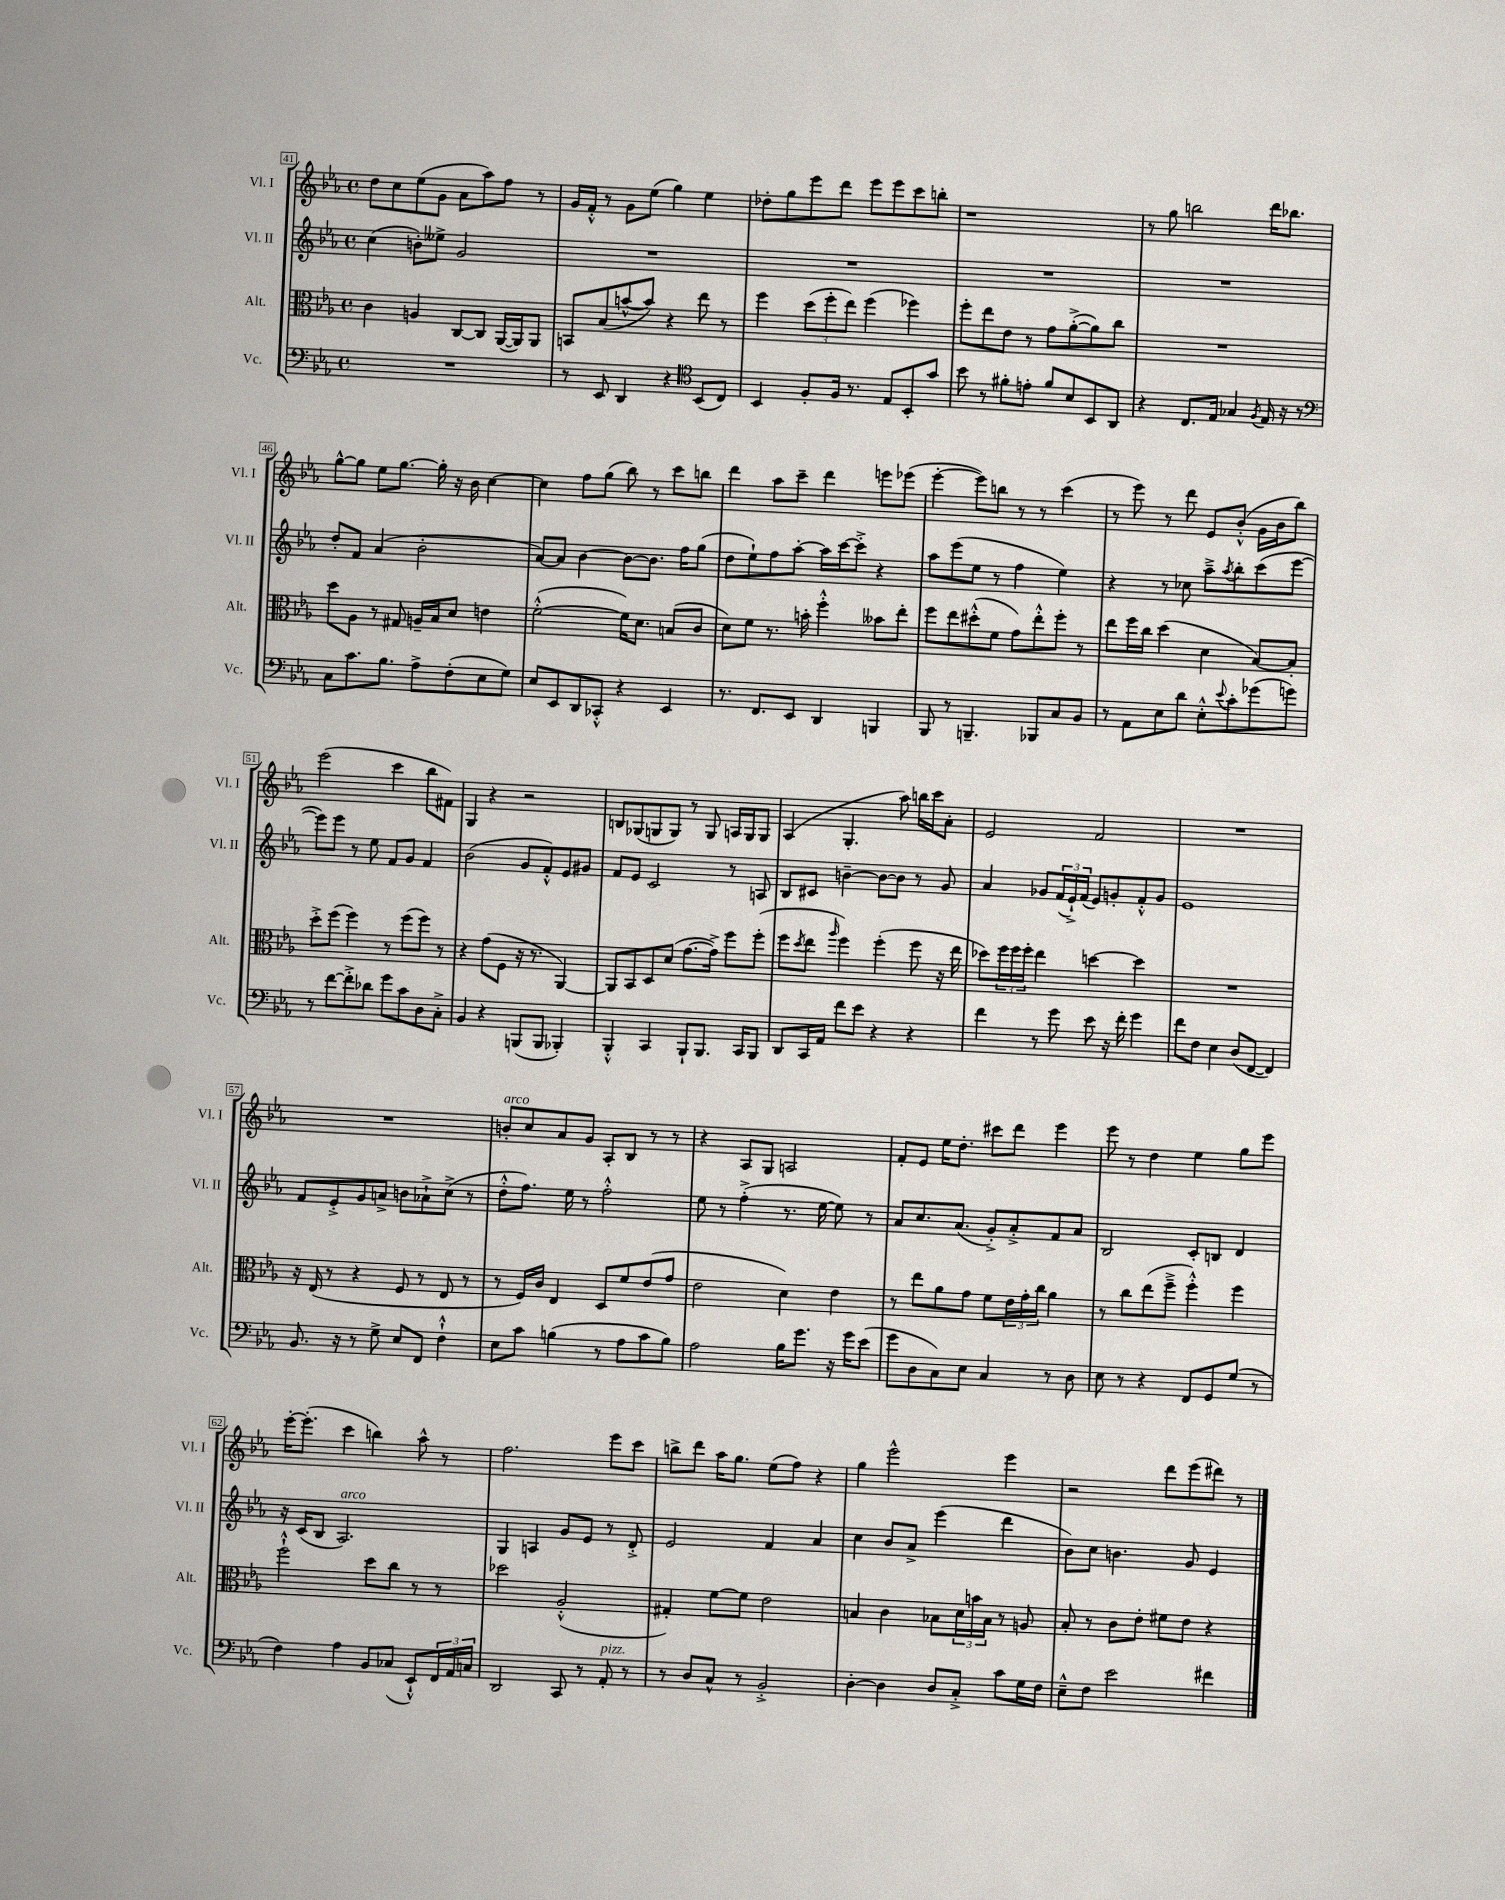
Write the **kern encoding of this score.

**kern	**kern	**kern	**kern
*part4	*part3	*part2	*part1
*staff4	*staff3	*staff2	*staff1
*I"Vc.	*I"Alt.	*I"Vl. II	*I"Vl. I
*I'Vc.	*I'Alt.	*I'Vl. II	*I'Vl. I
*clefF4	*clefC3	*clefG2	*clefG2
*k[b-e-a-]	*k[b-e-a-]	*k[b-e-a-]	*k[b-e-a-]
*M4/4	*M4/4	*M4/4	*M4/4
*met(c)	*met(c)	*met(c)	*met(c)
=41	=41	=41	=41
1r	4c\	(4cc\	8dd\L
.	.	.	8cc\
.	4An/	8bn'\L)	(8ee-\
.	.	8ee--X^\J	8g\J
.	[8C/L	2g/	8a-\L
.	8C/J]	.	8aa-\)
.	([16AA-/LL	.	8ff\J
.	16AA-/J])	.	.
.	8AA-/J	.	8r
=42	=42	=42	=42
8r	8BBn/L	1r	16g/LL
.	.	.	16f'^^/JJ
8EE-/	(8B-/	.	8r
4DD/	[8bn^^/	.	8g\L
.	8b/J])	.	(8ee-\J
4r	4r	.	4gg\)
*clefC4	*	*	*
(8BB-/L	8ee-\	.	4ee-\
8C/J)	8r	.	.
=43	=43	=43	=43
4BB-/	4ff\	1r	8dd-X'\L
.	.	.	8gg\
8F'/L	(12dd\L	.	8eee-\
.	12ff'\	.	.
16F/Jk	.	.	8ddd\J
.	12ee-\J)	.	.
8.r	.	.	.
.	(4ff\	.	8eee-\L
8E-/L	.	.	8eee-\
8BB-'/	4ff-X\)	.	8ccc\
8g/J	.	.	8bbn'\J
=44	=44	=44	=44
8b-\	8ff'\L	1r	1r
8r	8ee-\	.	.
8f#X'\L	8e-\J	.	.
8en'\J	8r	.	.
8f#/L	8g\L	.	.
8B-/	([8a-'^\	.	.
8BB-/	8a-\])	.	.
8AA-/J	8cc\J	.	.
=45	=45	=45	=45
4r	1r	1r	8r
.	.	.	8gg\
8.C/L	.	.	2bbn\
16E-/Jk	.	.	.
4G-X/	.	.	.
8qF/	.	.	.
16E-/	.	.	16ddd\KL
16r	.	.	8.bb-X\J
8r	.	.	.
!!LO:LB:g=z
=46	=46	=46	=46
*clefF4	*	*	*
8C\L	8dd\L	8dd'/L	[8gg^^\L
8.c\	8A-\J	8f/J	8gg\J]
.	8r	(4a-/	8ee-\L
8.B-\J	.	.	.
.	8G#X/	.	[8.gg\J
8A-^\L	16An~/LL	2b-'\	.
.	16B-/J	.	16gg'\]
(8F'\	8d/J	.	16r
.	.	.	16b-\
8E-\	4en\	.	[4cc\
8G\J)	.	.	.
=47	=47	=47	=47
8E-/L	([2f'^^\	[8a-/L)	4cc\]
8EE-/	.	8a-/J]	.
8DD/	.	[4b-\	8ff\L
8CC-X'^^/J	.	.	(8gg\J
4r	16f\KL])	8b-\L_	8bb-\)
.	8.d\J	.	.
.	.	8.b-\J]	8r
4EE-/	(8Bn/L	.	8ccc\L
.	.	16ff\KL	.
.	8c/J	(8gg\J	8bbn\J
=48	=48	=48	=48
8.r	8d\L)	8dd\L	4ddd\
.	8f\J	8ee-`\)	.
8.FF/L	.	.	.
.	8.r	8ff\	8aa-\L
8EE-/J	.	[8aa-'\J	8ccc~\J
.	16bn'\	.	.
4DD/	4ff'^^\	16aa-\LL]	4ddd\
.	.	[16ccc\J	.
.	.	8ccc'^\J]	.
4BBBn/	8b--X\L	4r	8eeen\L
.	8ee-'\J	.	(8eee-X\J
=49	=49	=49	=49
8BBB-/	8ff\L	8aa-\L	[4eee-'\
8r	8ee-\	(8eee-\	.
4.BBBn~/	(8dd#X'^^\	8ee-\J	8eee-\L])
.	8f\J	8r	8bbn\J
.	8g\L)	4ff\	8r
8BBB-X/L	8ee-'^^\	.	8r
8C/	8ff'\J	4ee-\)	(4ccc\
8BB-/J	8r	.	.
=50	=50	=50	=50
8r	8ee-\L	4r	8r
8AA-\L	16ff\L	.	8eee-\)
.	16cc\JJ	.	.
8E-\	(4dd\	8r	8r
8d\J	.	8cc-X\	8ddd\
8E-'^^\L	4d\	8aa-~^\L	8e-/L
8qqe-/	.	8qaa-/	.
8c'\	.	8bb-'\	(8b-'^^/J
(8g-X\	[8B-/L)	(8ccc\	16g\LL
.	.	.	16b-\J
8gn\J)	8B-'/J]	[8eee-\J	8bb-\J)
!!LO:LB:g=z
=51	=51	=51	=51
8r	8dd'^\L	8eee-\L])	(2eee-\
[8f\L	(8ff\J	8eee-\J	.
8f'^\]	4ff\)	8r	.
8d-X\J	.	8ee-\	.
8g\L	8r	8f/L	4ccc\
8c\	(8ff\L	8g/J	.
8D\	8ff\J)	4f/	8bb-\L
8C'^\J	8r	.	8f#X\J)
=52	=52	=52	=52
4BB-/	4r	(2b-\	4G/
4r	(8g\L	.	4r
.	8F\J	.	.
(8BBBn/L	16r	8g/L	2r
.	8.r	.	.
8BBB/J	.	8f'^^/)	.
4BBB-X'/)	[4AA-/)	8e-/	.
.	.	8g#X/J	.
=53	=53	=53	=53
4BBB-'^^/	8AA-/L]	8f/L	8Bn/L
.	8BB-/	8e-/J	(8G-X/
4CC/	8D/	2c/	8Gn/
.	(8d/J	.	8G/J)
8BBB-`/L	[8.g\L	.	8r
8.BBB-/J	.	.	8G/
.	16g^\Jk])	.	.
.	8ff\L	8r	16An/LL
16CC/KL	.	.	16G/J
8BBB-/J	(8ff'\J	8An/	8G/J
=54	=54	=54	=54
8DD/L	8ff\L	8B-/L	(4A-/
.	8qdd/	.	.
16CC/L	8ee-\J	8c#X/J	.
16AA-/JJ	.	.	.
.	16qqaa-/	.	.
8f\L	4ff\)	[4bn~\	4.G'/
8e-\J	.	.	.
4r	(4ff'\	8b\L_	.
.	.	8b\J]	8aa-\)
4r	8ff\	8r	16bbn\LL
.	.	.	16ccc\J
.	16r	8g/	8a-'\J
.	16ee-\	.	.
=55	=55	=55	=55
4f\	8dd-X\L)	4a-/	2e-/
.	24ff\L	.	.
.	24ff\	.	.
.	24ff'\JJ	.	.
8r	4ee-\	8g-X/L	.
8g\	.	(24f/L	.
.	.	24e-`^/)	.
.	.	(24f/JJ	.
8e-\	[4ddn\	8e-/L)	2f/
16r	.	8gn'/	.
16f'\	.	.	.
4g\	4dd\]	8f'^^/	.
.	.	8g/J	.
=56	=56	=56	=56
8f\L	1r	1e-	1r
8F\J	.	.	.
4E-\	.	.	.
(8D/L	.	.	.
[8FF/J	.	.	.
4FF/])	.	.	.
!!LO:LB:g=z
=57	=57	=57	=57
8.BB-/	16r	8f/L	1r
.	(16E-/	.	.
.	8r	8e-'^/	.
16r	.	.	.
8r	4r	8g/	.
8G^\	.	8an^/J	.
8E-/L	8F/	8bn\L	.
8FF/J	8r	8a-X`^\	.
4F`^^\	8E-/	(8cc^\J	.
.	8r	8r	.
=58	=58	=58	=58
!	!	!	!LO:TX:a:i:t=arco
8E-\L	8r	8dd'^^\L	8bn'/L
8c\J	16F/LL)	8.ff\J)	8cc/
.	16c/JJ	.	.
(4Bn\	4E-/	.	8a-/
.	.	16ee-\	.
.	.	8r	8g/J
8r	8D/L	2ff'^^\	8A-'/L
8A-\L	8f/	.	8B-/J
8c\	(8e-/	.	8r
8B\J)	8g/J	.	8r
=59	=59	=59	=59
2A-\	2e-\	8ee-\	4r
.	.	8r	.
.	.	(4ff'^\	8A-/L
.	.	.	8G/J
16B-\KL	4d\)	8.r	2An/
8.g\J	.	.	.
.	.	[16ee-\	.
16r	4e-\	8ee-\])	.
16g\KL	.	.	.
(8e-\J	.	8r	.
=60	=60	=60	=60
8g\L	8r	8a-/L	8f'/L
8D\	8ee-\L	8.cc/	8e-/J
8C\)	8a-\	.	16ee-\KL
.	.	(8.a-/J	8.dd'\J
8E-\J	8g\J	.	.
4C/	8f\L	8g'^/L)	8ccc#X\L
.	24e-\L	8a-'^/	8ddd\J
.	24g'\	.	.
.	24cc\JJ	.	.
8r	4a-\	8f/	4eee-\
8D\	.	8a-/J	.
=61	=61	=61	=61
8E-\	8r	2B-/	8eee-\
8r	8cc\L	.	8r
4r	(8ee-\	.	4dd\
.	8ff~^\J	.	.
8FF/L	4ff'^^\)	8c'/L	4ee-\
8GG/	.	8Bn/J	.
(8G/J	4ff\	4d/	8gg\L
8r	.	.	8eee-\J
!!LO:LB:g=z
=62	=62	=62	=62
4F\)	2ff`^^\	16r	[16eee-'\KL
.	.	(16c/KL	(8.eee-'\J]
.	.	8B-/J	.
!	!	!LO:TX:a:i:t=arco	!
4A-\	.	2.A-/)	4ccc\
8BB-/L	8dd\L	.	4bbn\)
(8C-X/J	8cc\J	.	.
8EE-`^^/L)	8r	.	8aa-^^\
24FF/L	8r	.	8r
24AA-/	.	.	.
24Cn/JJ	.	.	.
=63	=63	=63	=63
2DD/	2dd-X\	4G/	2.ff\
.	.	4An/	.
8CC/	(2A-'^^/	8g/L	.
8r	.	8e-/J	.
!LO:TX:a:i:t=pizz.	!	!	!
8AA-'/	.	8r	8eee-\L
8r	.	8d'^/	8ccc\J
=64	=64	=64	=64
8r	4G#X'/)	2e-/	8bbn^\L
8D/L	.	.	8ddd\J
8C^^/J	[8f\L	.	16aa-\KL
.	.	.	8.gg\J
8r	8f\J]	.	.
2BB-'^/	2e-\	4f/	(8ee-\L
.	.	.	8ff\J)
.	.	4a-/	4r
=65	=65	=65	=65
[4D'\	4Bn/	4cc\	4gg\
4D\]	4c\	8b-/L	2eee-^^\
.	.	8a-^/J	.
8D/L	8B-X\L	(4eee-\	.
8C'^/J	24d\L	.	.
.	24bn\	.	.
.	24B-\JJ	.	.
8c\L	8r	4ddd\	4eee-\
16G\L	8An/	.	.
16F\JJ	.	.	.
=66	=66	=66	=66
8E-~^^\L	8B-'/	8b-\L)	2r
8F\J	8r	8cc\J	.
2e-\	8c\L	4.bn\	.
.	8e-'\J	.	.
.	8f#X\L	.	8ddd\L
.	8e-\J	8g/	(8eee-\
4f#X\	4r	4e-/	8ddd#X\J)
.	.	.	8r
==	==	==	==
*-	*-	*-	*-
